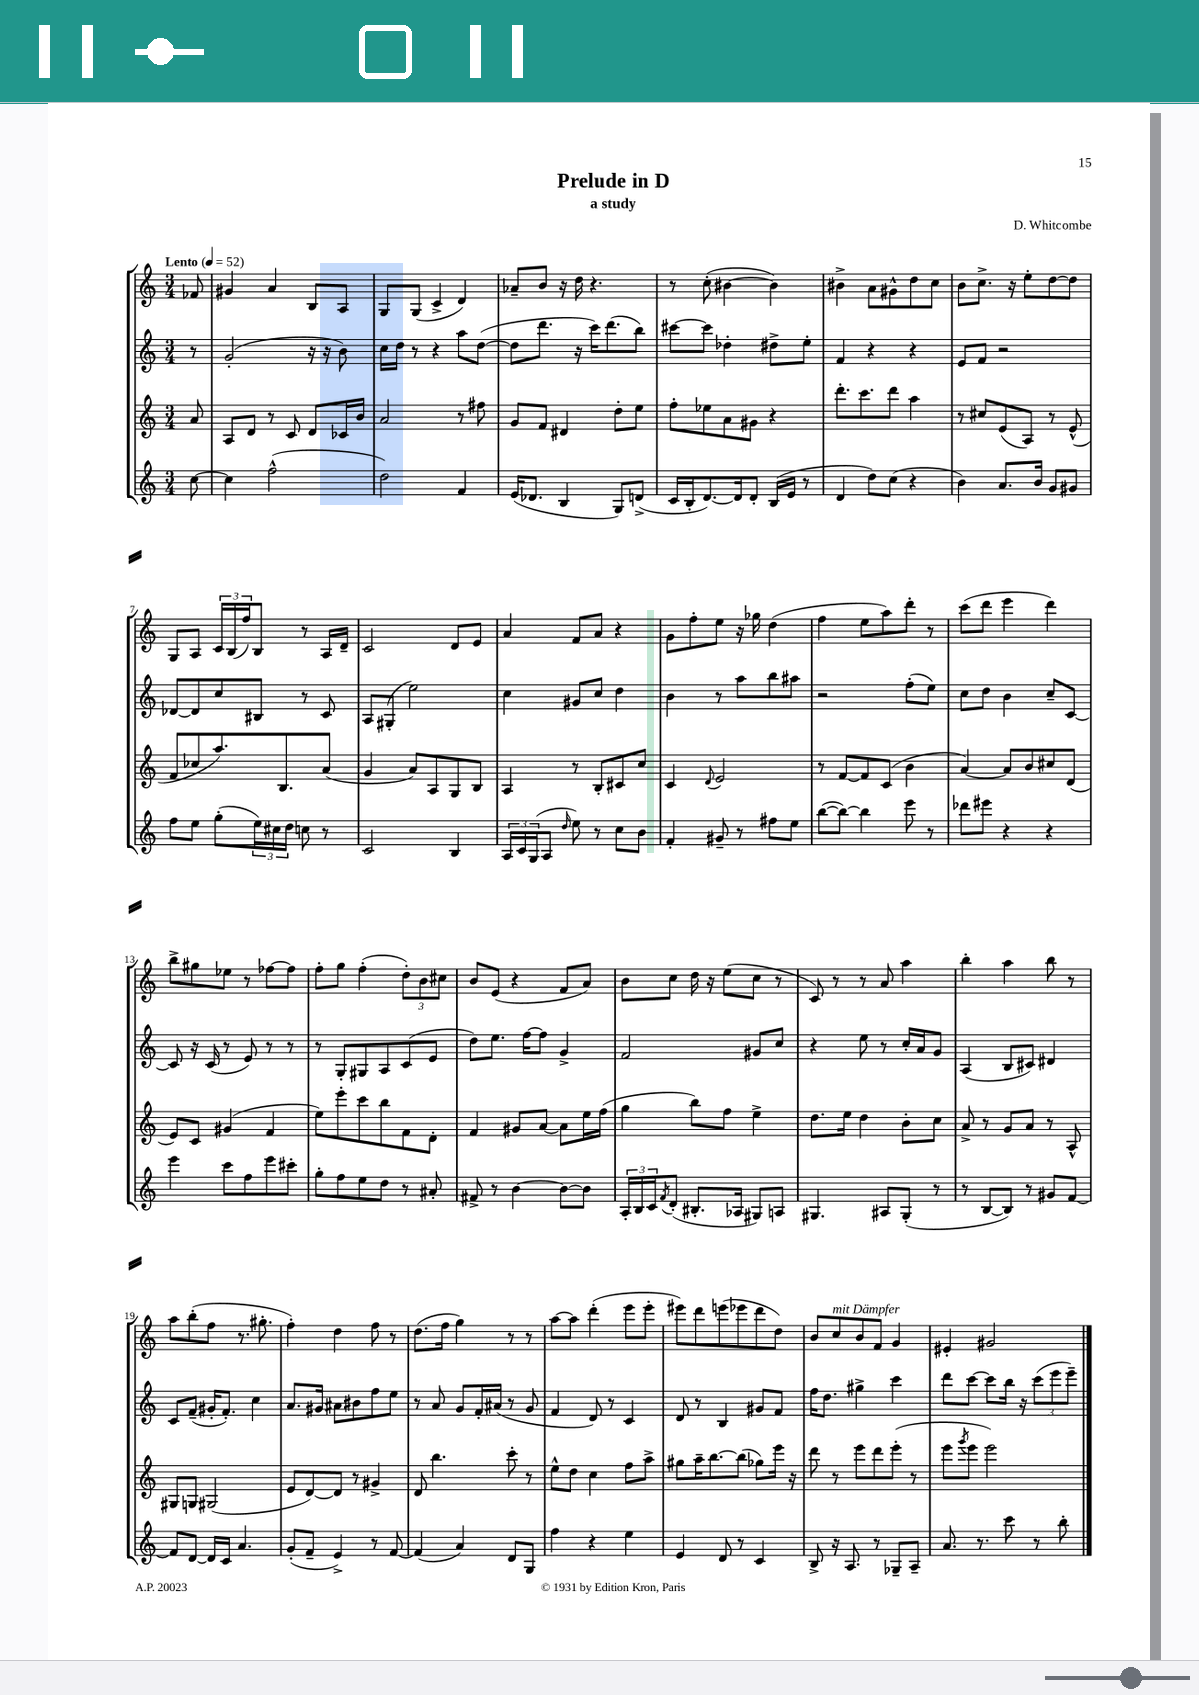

**kern	**kern	**kern	**kern
*part4	*part3	*part2	*part1
*staff4	*staff3	*staff2	*staff1
*clefG2	*clefG2	*clefG2	*clefG2
*k[]	*k[]	*k[]	*k[]
*M3/4	*M3/4	*M3/4	*M3/4
*MM52	*MM52	*MM52	*MM52
=	=	=	=
!	!	!	!LO:TX:a:B:t=Lento
[8cc\	8a/	8r	8f-X/
=1	=1	=1	=1
4cc\]	8A/L	(2g'/	4g#X/
.	8d/J	.	.
(2ff^^\	8r	.	4a/
.	8c/	.	.
.	8d/L	16r	8B/L
.	.	16r	.
.	16c-X/L	8b\)	8A/J
.	16b/JJ	.	.
=2	=2	=2	=2
2dd\)	2a/	16cc\LL	8G/L
.	.	16dd\JJ	.
.	.	8r	(8G/J
.	.	4r	4c^/
4f/	8r	8aa\L	4d/)
.	8ff#X\	([8dd\J	.
=3	=3	=3	=3
(16e/KL	8g/L	8dd\L]	8a-X~/L
8.d-X/J	.	.	.
.	8f/J	8.ddd\J	8b/J
4B/	4d#X/	.	16r
.	.	16r	16dd\
.	.	16ccc\KL)	4.r
.	.	(8.ddd\	.
8G/L)	8dd'\L	.	.
(8dn^/J	8ee\J	8bb\J)	.
=4	=4	=4	=4
16c/LL	8ff'\L	[8ccc#X\L	8r
16B'/J	.	.	.
[8.d/)	8ee-X\	8ccc#\J]	(8cc'\
.	8a\	4dd-X'\	[4b#X\
16d/k]	.	.	.
8d'/J	8g#X\J	.	.
(16B/LL	4r	8dd#X^\L	4b#\])
16e/JJ	.	.	.
8r	.	8ee'\J	.
=5	=5	=5	=5
4d/	8.ddd'\L	4f/	4b#X^\
.	8.ccc\	.	.
8dd\L)	.	4r	8a\L
(8cc\J	8ddd\J	.	8g#X^^\
4r	4aa\	4r	8dd\
.	.	.	8cc\J
=6	=6	=6	=6
4b\)	8r	8e/L	8b\L
.	8cc#X/L	8f/J	8.cc^\J
8.a/L	(8e/	2r	.
.	.	.	16r
.	8A/J)	.	8ee'\L
16b/Jk	.	.	.
8g/L	8r	.	[8dd\
8g#X/J	(8e^^/	.	8dd\J]
!!LO:LB:g=z
=7	=7	=7	=7
8ff\L	8f/L	[8d-X/L	8G/L
8ee\J	8cc-X/	8d-/]	8A/J
(8gg'\L	8.aa/)	8cc/	24c/LL
.	.	.	(24B/
.	.	.	24ff/J)
24ee\L)	.	8B#X/J	8B/J
24cc#X\	.	.	.
.	8.B/	.	.
24dd\JJ	.	.	.
8ccn\	.	8r	8r
8r	(8a/J	8c/	16A/LL
.	.	.	16d~/JJ
=8	=8	=8	=8
2c/	4g/	8A/L	2c/
.	.	(8G#X'/J	.
.	8a/L)	2ee\)	.
.	8A/	.	.
4B/	8G/	.	8d/L
.	8B/J	.	8e/J
=9	=9	=9	=9
24A/LL	4A/	4cc\	4a/
24c/	.	.	.
(24G/J	.	.	.
8A/J	.	.	.
16qqdd/	.	.	.
8ee\)	8r	8g#X/L	8f/L
8r	8B'/L	8cc/J	8a/J
8cc\L	8c#X/	4dd\	4r
8b\J	8cc/J	.	.
=10	=10	=10	=10
4f'/	4c/	4b\	8g\L
.	.	.	8ff'\
.	8qqd/	.	.
8g#X~/	2e/	8r	8ee\J
8r	.	8aa\L	16r
.	.	.	16gg-X\
8ff#X\L	.	8bb\	(4dd\
8ee\J	.	8aa#X\J	.
=11	=11	=11	=11
([8bb\L	8r	2r	4ff\
8bb\J_)	[8f/L	.	.
4bb\]	8f/]	.	8ee\L
.	(8c/J	.	8aa\)
8eee\	4b\	(8ff'\L	8ddd'\J
8r	.	8ee\J)	8r
=12	=12	=12	=12
8ddd-X\L	[4a/)	8cc\L	(8ccc\L
8eee#X\J	.	8dd\J	8ddd\J
4r	8a/L]	4b\	4eee\
.	8b/	.	.
4r	8cc#X/	8cc~/L	4ddd\)
.	(8d/J	[8c/J	.
!!LO:LB:g=z
=13	=13	=13	=13
4eee\	8e/L)	8c/]	8bb^\L
.	8c/J	16r	8gg#X\
.	.	(16c/	.
8ccc\L	(4g#X/	8r	8ee-X\J
8ff\	.	8e/)	8r
8eee\	4f/	8r	[8ff-X\L
8ccc#X'\J	.	8r	8ff-\J]
=14	=14	=14	=14
8gg'\L	8ee\L)	8r	8ff'\L
8ff\	8eee'\	8G'/L	8gg\J
8ee\	8ccc\	8G#X/	(4ff'\
8dd\J	8bb\	8A/	.
8r	8f\	(8c/	12dd'\L)
.	.	.	12b\
8a#X'/	8d'\J	8e/J	.
.	.	.	12cc#X\J
=15	=15	=15	=15
8f#X^/	4f/	8dd\L)	8b/L
8r	.	8.ee\J	(8e/J
[4b\	8g#X/L	.	4r
.	.	[16ff\KL	.
.	[8a/J	8ff\J]	.
8b\L_	8a\L]	4g^/	8f/L
8b\J]	16ee\L	.	8a/J)
.	(16ff\JJ	.	.
=16	=16	=16	=16
24A'/LL	4gg\	2f/	8b\L
24B/	.	.	.
24c/J	.	.	.
8qf/	.	.	.
(8d'/J	.	.	8cc\J
8.B#X'/L	8bb\L)	.	16dd\
.	.	.	16r
.	8ff\J	.	(8ee\L
16A-X/Jk	.	.	.
8G#X/L)	4ee^\	8g#X/L	8cc\J
8An/J	.	8cc/J	8r
=17	=17	=17	=17
4.G#X/	8.dd\L	4r	8c/)
.	.	.	8r
.	16ee\Jk	.	.
.	4dd\	8ee\	8r
8A#X/L	.	8r	8a/
(8G#'/J	8b'\L	16cc'/LL	4aa\
.	.	16a/J	.
8r	8cc\J	8g/J	.
=18	=18	=18	=18
8r	8a^/	(4A/	4bb'\
[8B/L	8r	.	.
8B/J])	8g/L	8B/L	4aa\
8r	8a/J	8c#X/J)	.
8g#X/L	8r	4d#X/	8bb\
[8f/J	8A^^/	.	8r
!!LO:LB:g=z
=19	=19	=19	=19
8f/L]	8G#X/L	8c/L	8aa\L
[8d/J	8Gn/J	(8f~/J	(8bb'\
16d/LL]	(2G#X/	16g#X'/KL	8ff\J
16c/JJ	.	8.f'/J)	.
4.a/	.	.	8.r
.	.	4cc\	.
.	.	.	8.gg#X'\
=20	=20	=20	=20
(8g'/L	8e/L	8.a/L	4ff'\)
8f~/J	[8d/)	.	.
.	.	16g#X/Jk	.
4e^/)	8d/J]	8a#X\L	4dd\
.	8r	8b#X\	.
8r	4g#X^/	8ff\	8ff\
[8f/	.	8ee\J	8r
=21	=21	=21	=21
(4f/]	8d/	8r	(8.dd\L
.	4.bb\	8a/	.
.	.	.	16ff\Jk
4a/)	.	8g/L	4gg\)
.	.	16f'/L	.
.	.	(16a#X/JJ	.
8d/L	8ccc'\	8r	8r
8G/J	8r	8g/	8r
=22	=22	=22	=22
4ff\	8ee^^\L	4f/	[8aa\L
.	8dd\J	.	8aa\J]
4r	4cc\	8d/)	(4ddd'\
.	.	8r	.
4ee\	8ff\L	4c/	8eee\L
.	8aa^\J	.	8eee'\J
=23	=23	=23	=23
4e/	8gg#X\L	8d/	8eee#X\L)
.	16aa~\K	8r	8ddd\
.	[8.bb\	.	.
8d/	.	4B/	(8eeen\
8r	(8bb\J]	.	8eee-X\
4c/	8gg-X\L)	8g#X/L	8ddd\
.	16eee\Jk	8f/J	8dd\J)
.	16r	.	.
=24	=24	=24	=24
8B^/	8ddd\	16ff\KL	8b/L
.	.	8.dd\J	.
!	!	!	!LO:TX:a:i:t=mit Dämpfer
16r	8r	.	8cc/
8.A/	.	.	.
.	8eee\L	4gg#X^\	8b/
8r	8ddd\	.	8f/J
8G-X~/L	(8eee'\J	4ccc\	4g/
8A~/J	8r	.	.
=25	=25	=25	=25
8.a/	8eee\L	8ddd\L	4e#X'/
.	8qggg/	.	.
.	8eee\J	[8ccc\J	.
8.r	.	.	.
.	2eee\)	8ccc\L]	2g#X/
8ccc\	.	16bb\Jk	.
.	.	16r	.
8r	.	(12ccc\L	.
.	.	12eee\	.
8bb'\	.	.	.
.	.	12eee~\J)	.
==	==	==	==
*-	*-	*-	*-
